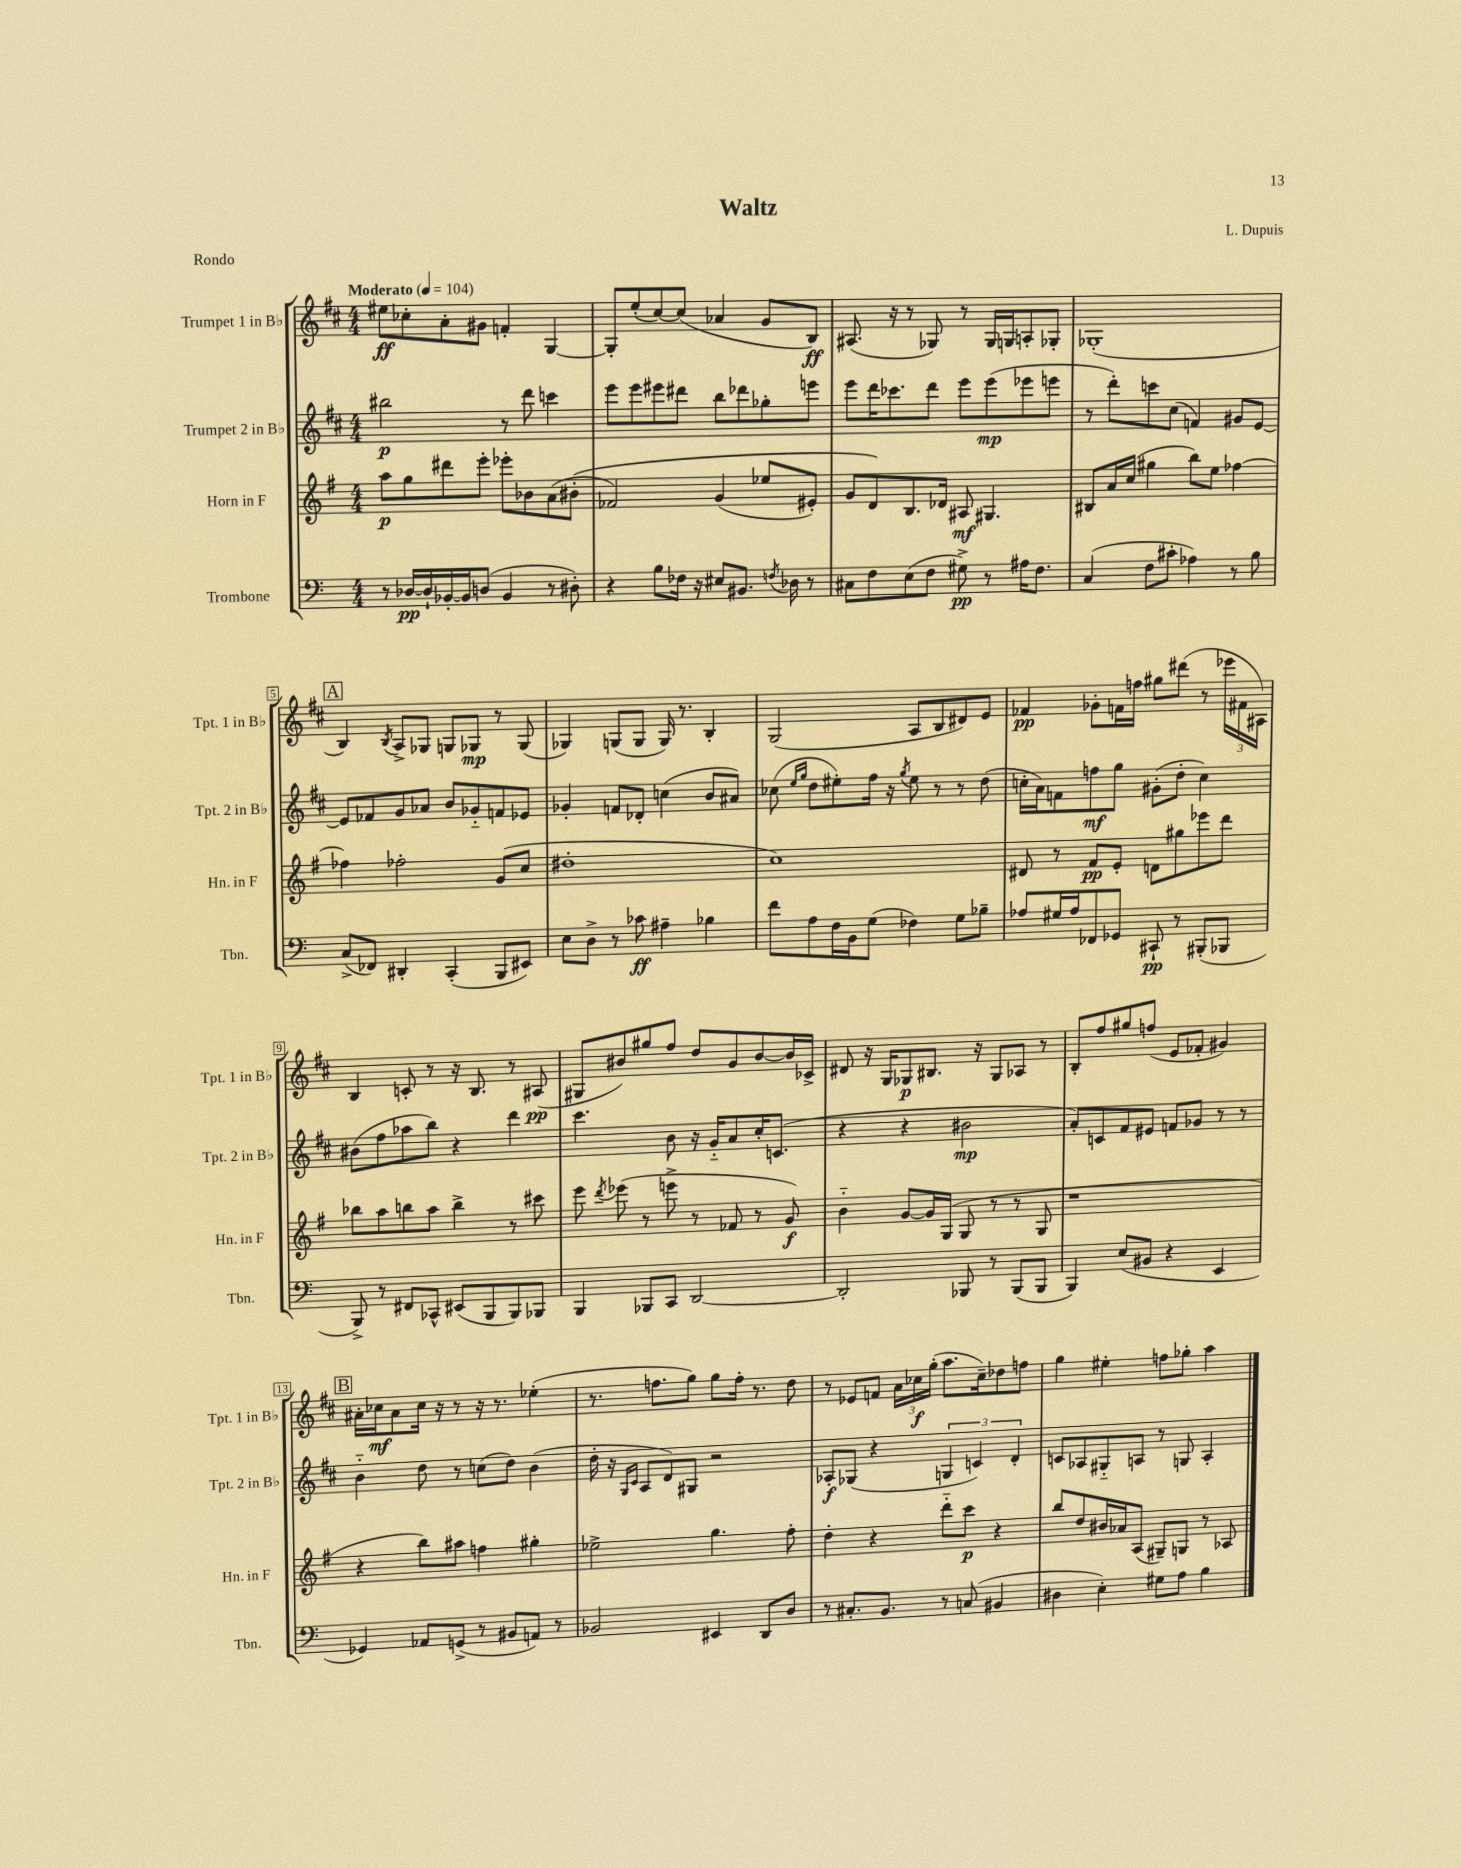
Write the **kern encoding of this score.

**kern	**kern	**kern	**kern
*staff4	*staff3	*staff2	*staff1
*clefF4	*clefG2	*clefG2	*clefG2
*k[]	*k[f#]	*k[f#c#]	*k[f#c#]
*M4/4	*M4/4	*M4/4	*M4/4
*MM104	*MM104	*MM104	*MM104
8r	8aa\L	2bb#\	8ee#\L
[16D-/LL	8gg\	.	8cc-'\
16D-`/]	.	.	.
[16BB-'/	8ddd#\	.	8a'\
16BB-/]J	.	.	.
(8D/J	8eee'\J	.	8g#\J
4BB-/	8eee-'\L	8r	4f'/
.	8b-\	8ddd\	.
8r	(8a\	4ccc\	[4G/
8D#'\)	&(8b#'\J	.	.
=	=	=	=
4r	2f-/)	8eee\L	8G'/]L
.	.	8eee\	(8ee'/
8B\L	.	8eee#\	[8cc#/)
16F-\Jk	.	8ddd#\J	(8cc#/]J
16r	.	.	.
8E#/L	(4g/	8bb\L	4a-/
8.BB#/J	.	8ddd-\	.
.	8ee-/L	8gg-'\	8g/L
8qF/	.	.	.
16D-\	.	.	.
8r	8e#'/J)	8eee\J	8B/J)
=	=	=	=
8C#\L	8g/L	8eee\L	(8.A#/
8F\	8d/&)	16ddd\K	.
.	.	8.ccc-\	16r
(8E\	8.B/	.	8r
8F\J	.	8ddd\J	8G-/)
.	16d-/Jk	.	.
8G#^\)	8A#/	8eee\L	8r
8r	4.G#/	(8eee\	16G-/LL
.	.	.	16G/J
16A#\LK	.	8eee-\	8A'/
8.F\J	.	.	.
.	.	8eee\J	8G-'/J
=	=	=	=
(4C/	8B#/L	8r	(1G-'
.	16a/L	8ddd'\L)	.
.	(16cc/JJ	.	.
8F\L	4gg#\	8ccc\	.
8c#'\J	.	(8cc#\J	.
4A-\)	8bb\L)	4f/)	.
.	8ee\J	.	.
8r	[4ff-\	8g#/L	.
8B\	.	[8e/J	.
=	=	=	=
(8C^/L	4ff-\]	8e/]L	4B/)
8FF-/J)	.	8f-/	.
.	.	.	8qB/
4DD#'/	2ff-'\	8g/	8A^/L
.	.	8a-/J	8G-/J
(4CC'/	.	8b/L	8G/L
.	.	8g-'~/	8G-/J
8BBB/L	(8g/L	8f/	8r
8EE#/J)	8cc/J	8e-/J	(8G-/
=	=	=	=
8E\L	1dd#'	4g-'/	4G-/)
8D^\J	.	.	.
8r	.	8f/L	(8G/L
8c-\	.	8d-'/J	8G/J
4A#~\	.	(4cc\	16G/)
.	.	.	8.r
4B-\	.	8b/L	4B'/
.	.	8a#/J)	.
=	=	=	=
8f\L	1cc)	(8cc-\	(2G/
.	.	16qqee/LL	.
.	.	16qqgg/JJ	.
8A\	.	8dd\L	.
16F\L	.	8ee#'\)	.
16BB\J	.	.	.
(8G\J	.	16ff#\Jk	.
.	.	16r	.
.	.	8qgg/	.
4F-\)	.	8ee#\	8A/L
.	.	8r	8B/
8G\L	.	8r	8d#/)
8B-~\J	.	(8dd\	8e/J
=	=	=	=
8A-/L	8d#/	16cc'\LL	4f-/
.	.	16a\J)	.
16G#/L	8r	8f\	.
16A-/J	.	.	.
8FF-/	8f#/L	8ff\	8g-'\L
8GG-/J	8e'/J	8gg\J	16f\L
.	.	.	16ff\JJ
8CC#`/	8d\L	(8g#'\L	8gg#\L
8r	8gg#\	8dd'\J	(8ddd#\J
(8BBB#'/L	8eee-\	4cc\)	8r
8BBB-/J	8ddd\J	.	24eee-\LL
.	.	.	24f#\
.	.	.	24A#\JJ)
=	=	=	=
8BBB^/)	8bb-\L	(8b#\L	4B/
8r	8aa\	8ff#\	.
8FF#/L	8bb\	8aa-\	8c'/
8CC-^^/J	8aa\J	8bb\J)	8r
(8EE#/L	4bb^\	4r	16r
.	.	.	8.B/
8BBB/	.	.	.
8BBB/)	8r	4ddd\	8r
8BBB-/J	8ccc#\	.	(8A#/
=	=	=	=
4BBB/	8eee\	4.ccc#\	8G#/L
.	8qddd/	.	.
.	(8eee-\	.	8b#/)
8BBB-/L	8r	.	8gg#/
8CC/J	8eee^\	8b\	8ff#/J
[2DD/	8r	16r	8dd/L
.	.	16g'~/LK	.
.	8f-/	8a/	8g/
.	8r	16cc#'/K	[8b#/
.	.	(8.c/J	.
.	8g/)	.	16b#/]L
.	.	.	16c-^/JJ
=	=	=	=
2DD'/]	4b'~\	4r	8d#/
.	.	.	16r
.	.	.	16G/LK
.	[8g/L	4r	8G-/
.	16g/]L	.	8.B#/J
.	(16G/JJ	.	.
8BBB-/	8G/	2b#\	.
.	.	.	16r
8r	8r	.	8G-/L
(8BBB-/L	8r	.	8A-/J
8BBB-/J	8G/	.	8r
=	=	=	=
4BBB/)	1r	8a'/L)	8B'/L
.	.	8c/	8ff#/
(8E/L	.	8f#/	8gg#/
8BB#/J	.	8e#/J	(8ff/J
4r	.	8f/L	8e/L
.	.	8g-/J	8f-'/J
4EE/	.	8r	4g#/)
.	.	8r	.
=	=	=	=
4GG-/)	4r	4b'~\	16a#'\LL
.	.	.	16cc-\J
.	.	.	8a#\
8AA-/L	8bb\L)	8dd\	16cc-\Jk
.	.	.	16r
(8GG^/J	8aa#\J	8r	8r
8r	4ff\	(8cc\L	16r
.	.	.	8.r
8BB#/L	.	8dd\J)	.
8AA/J)	4gg#'\	(4b\	(4ee-'\
8r	.	.	.
=	=	=	=
2BB-/	2ee-^\	16dd'\	8.r
.	.	16r	.
.	.	16qqG/LL	.
.	.	16qqc#/JJ	.
.	.	8A/L	.
.	.	.	8.ff\L
.	.	8d/)	.
.	.	8G#/J	8gg\J)
4EE#/	4.gg\	2r	8gg\L
.	.	.	16ff'\Jk
.	.	.	8.r
8DD/L	.	.	.
8D/J	8ff#'\	.	8dd\
=	=	=	=
8r	4dd'\	8A-'/L	8r
8.C#'/L	.	(8G-/J	8e-/L
.	4r	4r	8f/J
8.BB/J	.	.	.
.	.	.	24a\LL
.	.	.	24cc-\
.	.	.	(24gg'\JJ
8r	8ddd'~\L	6G/	8.aa\L
(8C/	8ccc\J	.	.
.	.	6c/)	.
.	.	.	16cc-~\k)
4BB#/	4r	.	8dd-\
.	.	6d'/	.
.	.	.	8ff\J
=	=	=	=
4D#\	8bb/L	8c/L	4gg\
.	8dd/	8A-/	.
4E'\)	16b#/L	8G#'~/	4ee#'\
.	16a-/J	.	.
.	(8A/J	8A/J	.
8G#\L	8G#~/L)	8r	8ff\L
8A\J	8G/J	8G/	8gg-'\J
4B\	8r	4A'/	4aa\
.	8A-/	.	.
==	==	==	==
*-	*-	*-	*-
